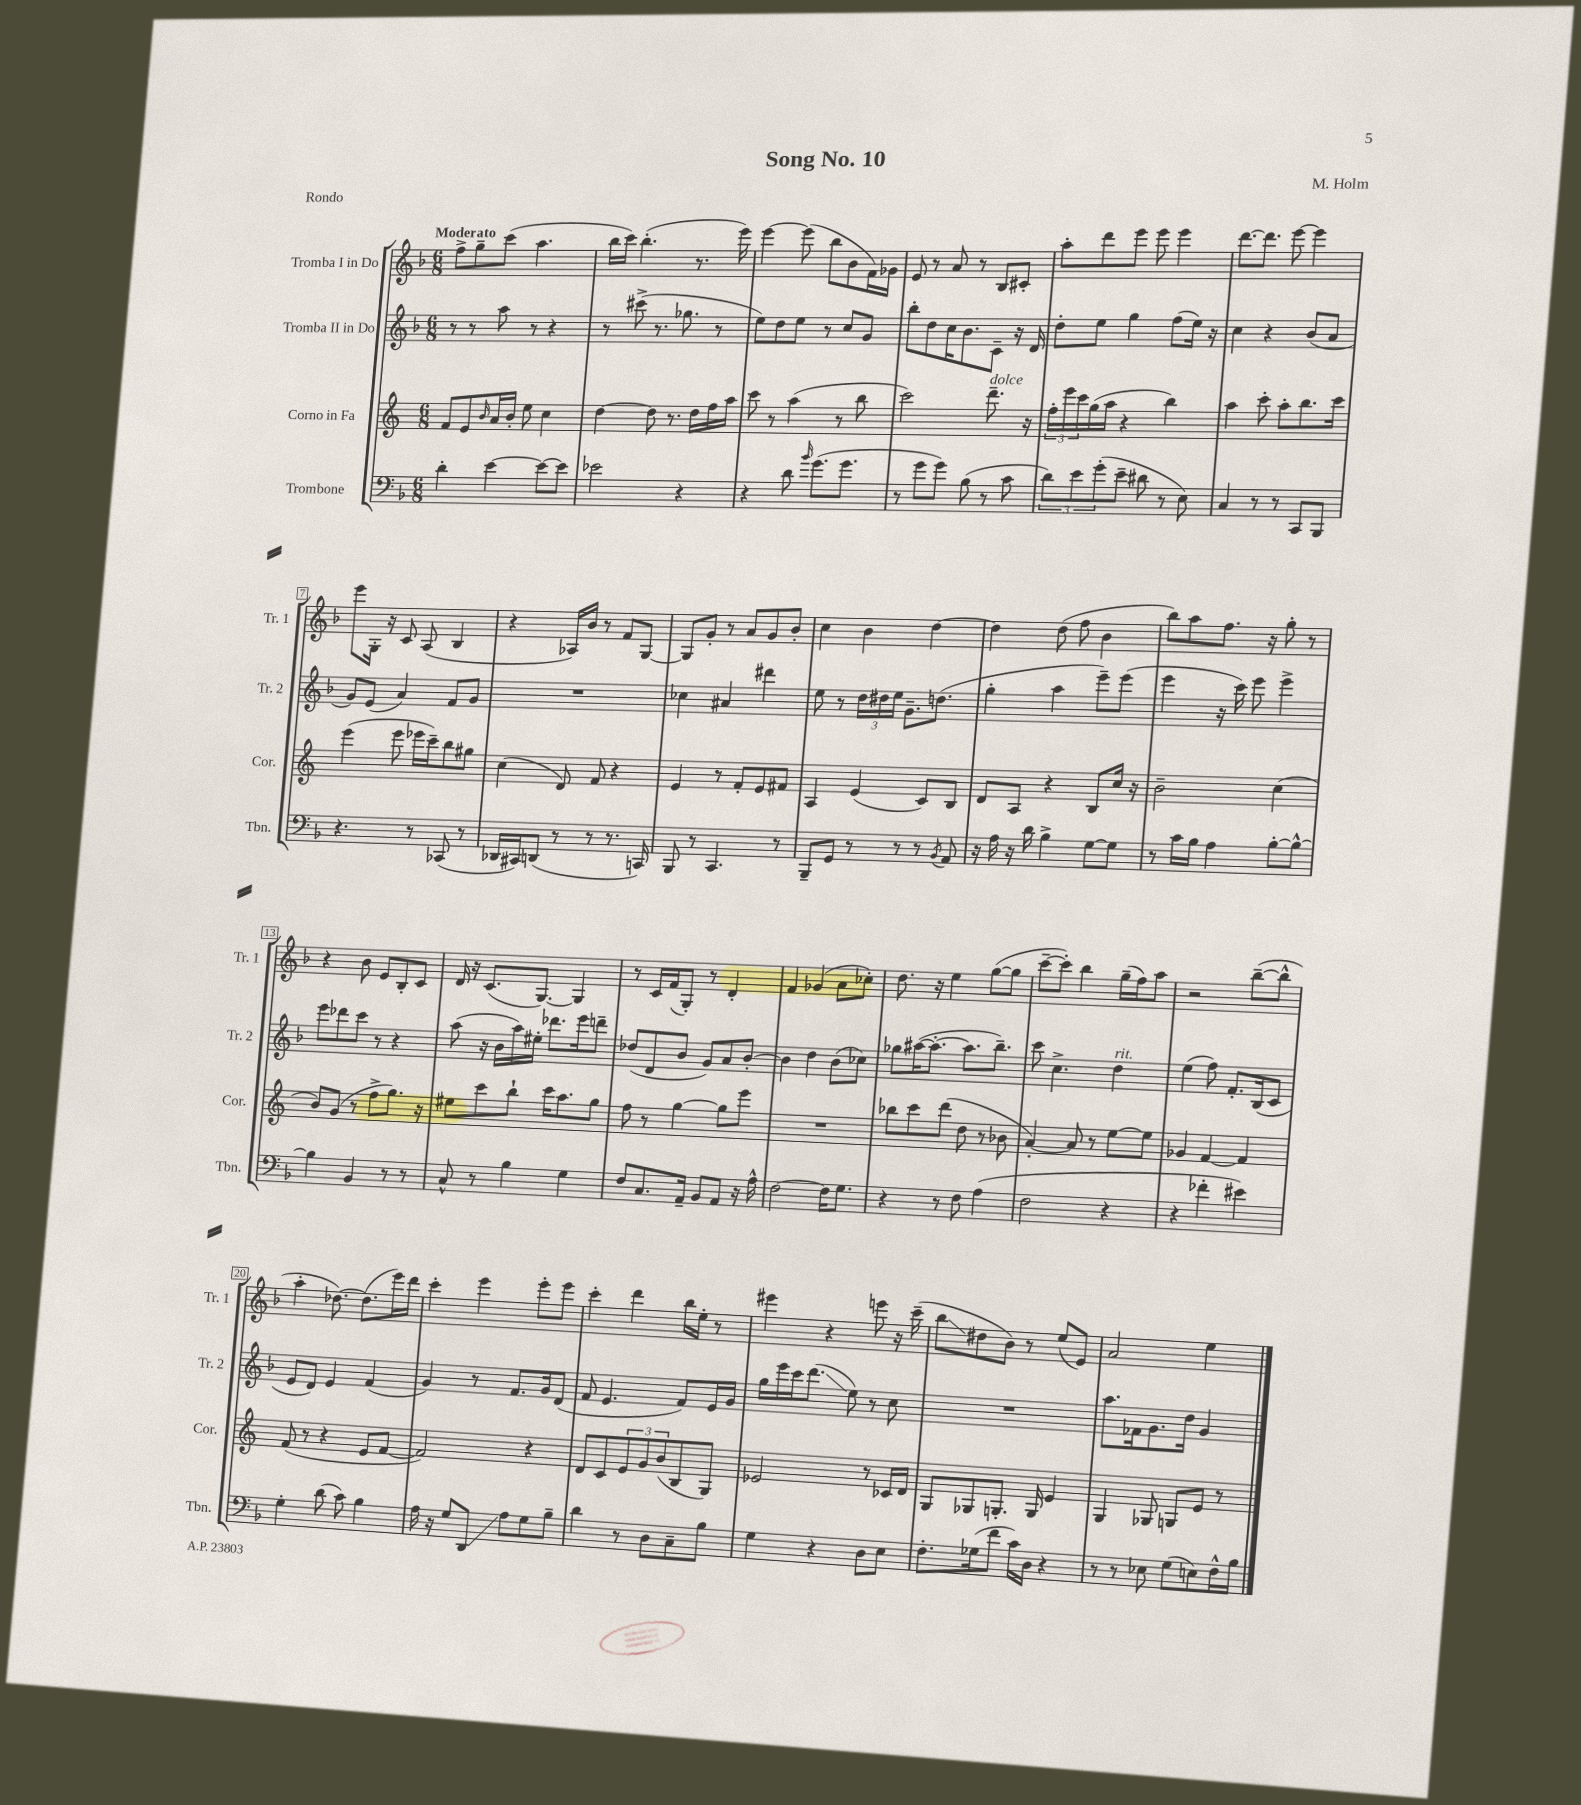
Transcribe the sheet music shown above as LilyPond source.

\header { title = "Song No. 10" composer = "M. Holm" piece = "Rondo" }
<<
\new StaffGroup <<
\new Staff = "s0" \with { instrumentName = "Tromba I in Do" shortInstrumentName = "Tr. 1" } {
    \clef treble \key f \major \numericTimeSignature \time 6/8 \tempo "Moderato"
    f''8-> g''8-- c'''8( a''4. |
    bes''16 c'''16) bes''4.-.( r8. e'''16) |
    e'''4~ e'''8( bes''8 bes'8 f'16) ges'16 |
    e'8 r8 a'8 r8 bes8 cis'8-. |
    a''8-. d'''8 e'''8 e'''8 e'''4 |
    d'''8.~ d'''8. e'''8~ e'''4 |
    e'''8 g16-. r16 c'8 a8( bes4 |
    r4 aes16) bes'16 r8 f'8 g8~ |
    g8 g'8-. r8 a'8 g'8 bes'8-. |
    c''4 bes'4 d''4~ |
    d''4 d''8( f''8 bes'4 |
    bes''8) a''8 f''8. r16 g''8-. r8 |
    r4 bes'8 e'8 bes8-. c'8 |
    d'16 r16 c'8.( g8.~) g4 |
    r8 c'16 f'16( g8-.) r8 d'4-. |
    f'4 ges'4( a'8 ces''8-.) |
    d''8. r16 e''4 g''8~( g''8 |
    c'''8~-- c'''8-.) bes''4 g''16--( f''16) a''8 |
    r2 bes''8~--( bes''8-^ |
    a''4-. des''8.~) des''8.( e'''16) d'''16 |
    c'''4-. e'''4 e'''8-. e'''8 |
    c'''4-. d'''4 bes''16 e''16-. r8 |
    eis'''4 r4 e'''8 r16 c'''16--( |
    bes''8\glissando dis''8 bes'8) r8 e''8( e'8) |
    a'2 e''4 \bar "|." |
}
\new Staff = "s1" \with { instrumentName = "Tromba II in Do" shortInstrumentName = "Tr. 2" } {
    \clef treble \key f \major \numericTimeSignature \time 6/8
    r8 r8 a''8 r8 r4 |
    r8 cis'''8->( r8. ges''8. r8 |
    e''8) d''8 e''8 r8 c''8 g'8 |
    bes''8-. d''8 c''16 bes'8. c'8-- r16 d'16 |
    d''8-. e''8 g''4 f''8( e''16) r16 |
    c''4 r4 bes'8( a'8 |
    g'8) e'8( a'4) f'8 g'8 |
    R2. |
    ces''4 ais'4 dis'''4 |
    e''8 r8 \tuplet 3/2 { d''16 dis''16 e''16 } g'8.-- d''8.( |
    g''4-. a''4 e'''8--) e'''8( |
    e'''4 r16 c'''16) e'''8 e'''4-> |
    e'''8 des'''8 c'''8 r8 r4 |
    a''8( r16 bes'16 a''16) eis''16-. des'''8. e'''16 d'''8-- |
    des''8( d'8 bes'8 g'8) a'8 bes'8~-. |
    bes'4 d''4 bes'8( ces''8) |
    ges''8 ais''16~( ais''8.~-. ais''8. bes''8.--) |
    c'''8 c''4.-> d''4^\markup { \italic "rit." } |
    e''4( f''8) f'8.-. bes16( c'8 |
    e'8 d'8) e'4 f'4( |
    g'4) r8 f'8. g'16 d'8( |
    f'8 e'4. f'8) e'16 g'16 |
    g''16 e'''16 c'''16 d'''8.\glissando( e''8) r8 c''8 |
    R2. |
    a''8. fes'16 g'8. d''16 g'4 \bar "|." |
}
\new Staff = "s2" \with { instrumentName = "Corno in Fa" shortInstrumentName = "Cor." } {
    \clef treble \key c \major \numericTimeSignature \time 6/8
    f'8 e'8 \grace { b'16 } a'16 b'16-. e''8 c''4 |
    d''4~ d''8 r8. d''16 f''16 a''16 |
    c'''8 r8 a''4( r8 b''8 |
    c'''2) d'''8.--^\markup { \italic "dolce" } r16 |
    \tuplet 3/2 { f''16-. e'''16 c'''16 } g''16( a''16 r4 b''4) |
    a''4 c'''8-. a''8-. b''8. c'''16 |
    e'''4( e'''8 ees'''16 c'''16--) b''8 gis''8 |
    c''4( d'8) f'8 r4 |
    e'4 r8 f'8-. e'8 fis'8 |
    a4 e'4( c'8) b8 |
    d'8 a8 r4 b8 c''16 r16 |
    b'2-- c''4( |
    b'8) g'8( r8 f''8-> g''8.) r16 |
    eis''8 c'''8 b''8-! c'''16 a''8. g''8 |
    f''8 r8 g''4~ g''8 e'''8 |
    R2. |
    bes''8 c'''8 d'''8( d''8 r8 bes'8 |
    a'4~-.) a'8 r8 e''8~ e''8 |
    ges'4 f'4~ f'4 |
    f'8( r8 r4 e'8 f'8~ |
    f'2) r4 |
    d'8 c'8 \tuplet 3/2 { e'8 g'8 b'8( } b8 g8) |
    ees'2 r8 ces'16 d'16 |
    g8 ges8 g8.-. g16 e'4 |
    g4 ges8 g8 e'8 r8 \bar "|." |
}
\new Staff = "s3" \with { instrumentName = "Trombone" shortInstrumentName = "Tbn." } {
    \clef bass \key f \major \numericTimeSignature \time 6/8
    d'4-. e'4~ e'8~ e'8 |
    ees'2 r4 |
    r4 d'8 \grace { bes'16 } g'8.( g'8. |
    r8 g'8 g'8) bes8( r8 c'8 |
    \tuplet 3/2 { d'8) e'8 g'8-.( } e'8-- dis'8 r8 e8) |
    c4 r8 r8 c,8 bes,,8 |
    r4. r8 ces,8( r8 |
    des,16 cis,16) d,8( r8 r8 r8. c,16) |
    bes,,8 r8 c,4. r8 |
    bes,,8-- g,8 r8 r8 r8 \acciaccatura { bes,8 } a,8 |
    r16 a16 r16 d'16 bes4-> g8~ g8 |
    r8 c'16 bes16 a4 bes8~-. bes8~-^ |
    bes4 bes,4 r8 r8 |
    c8-^ r8 bes4 g4 |
    f8 c8. a,16-- bes,8 a,8 r16 a16-^ |
    f2~ f16 g8. |
    r4 r8 f8 a4( |
    f2 r4 |
    r4 fes'4-. eis'4) |
    g4-. d'8( c'8) bes4 |
    a16 r16 g8 d,8\glissando a8 g8 bes8-- |
    d'4 r8 d8 c8-- bes8 |
    g4 r4 d8 e8 |
    f8.-. ges16( f'8 c'16) d16 r4 |
    r8 r8 ees8 g8( e8) f16-^ bes16 \bar "|." |
}
>>
>>
\layout { \context { \Score \override BarNumber.stencil = #(make-stencil-boxer 0.1 0.3 ly:text-interface::print) } }
